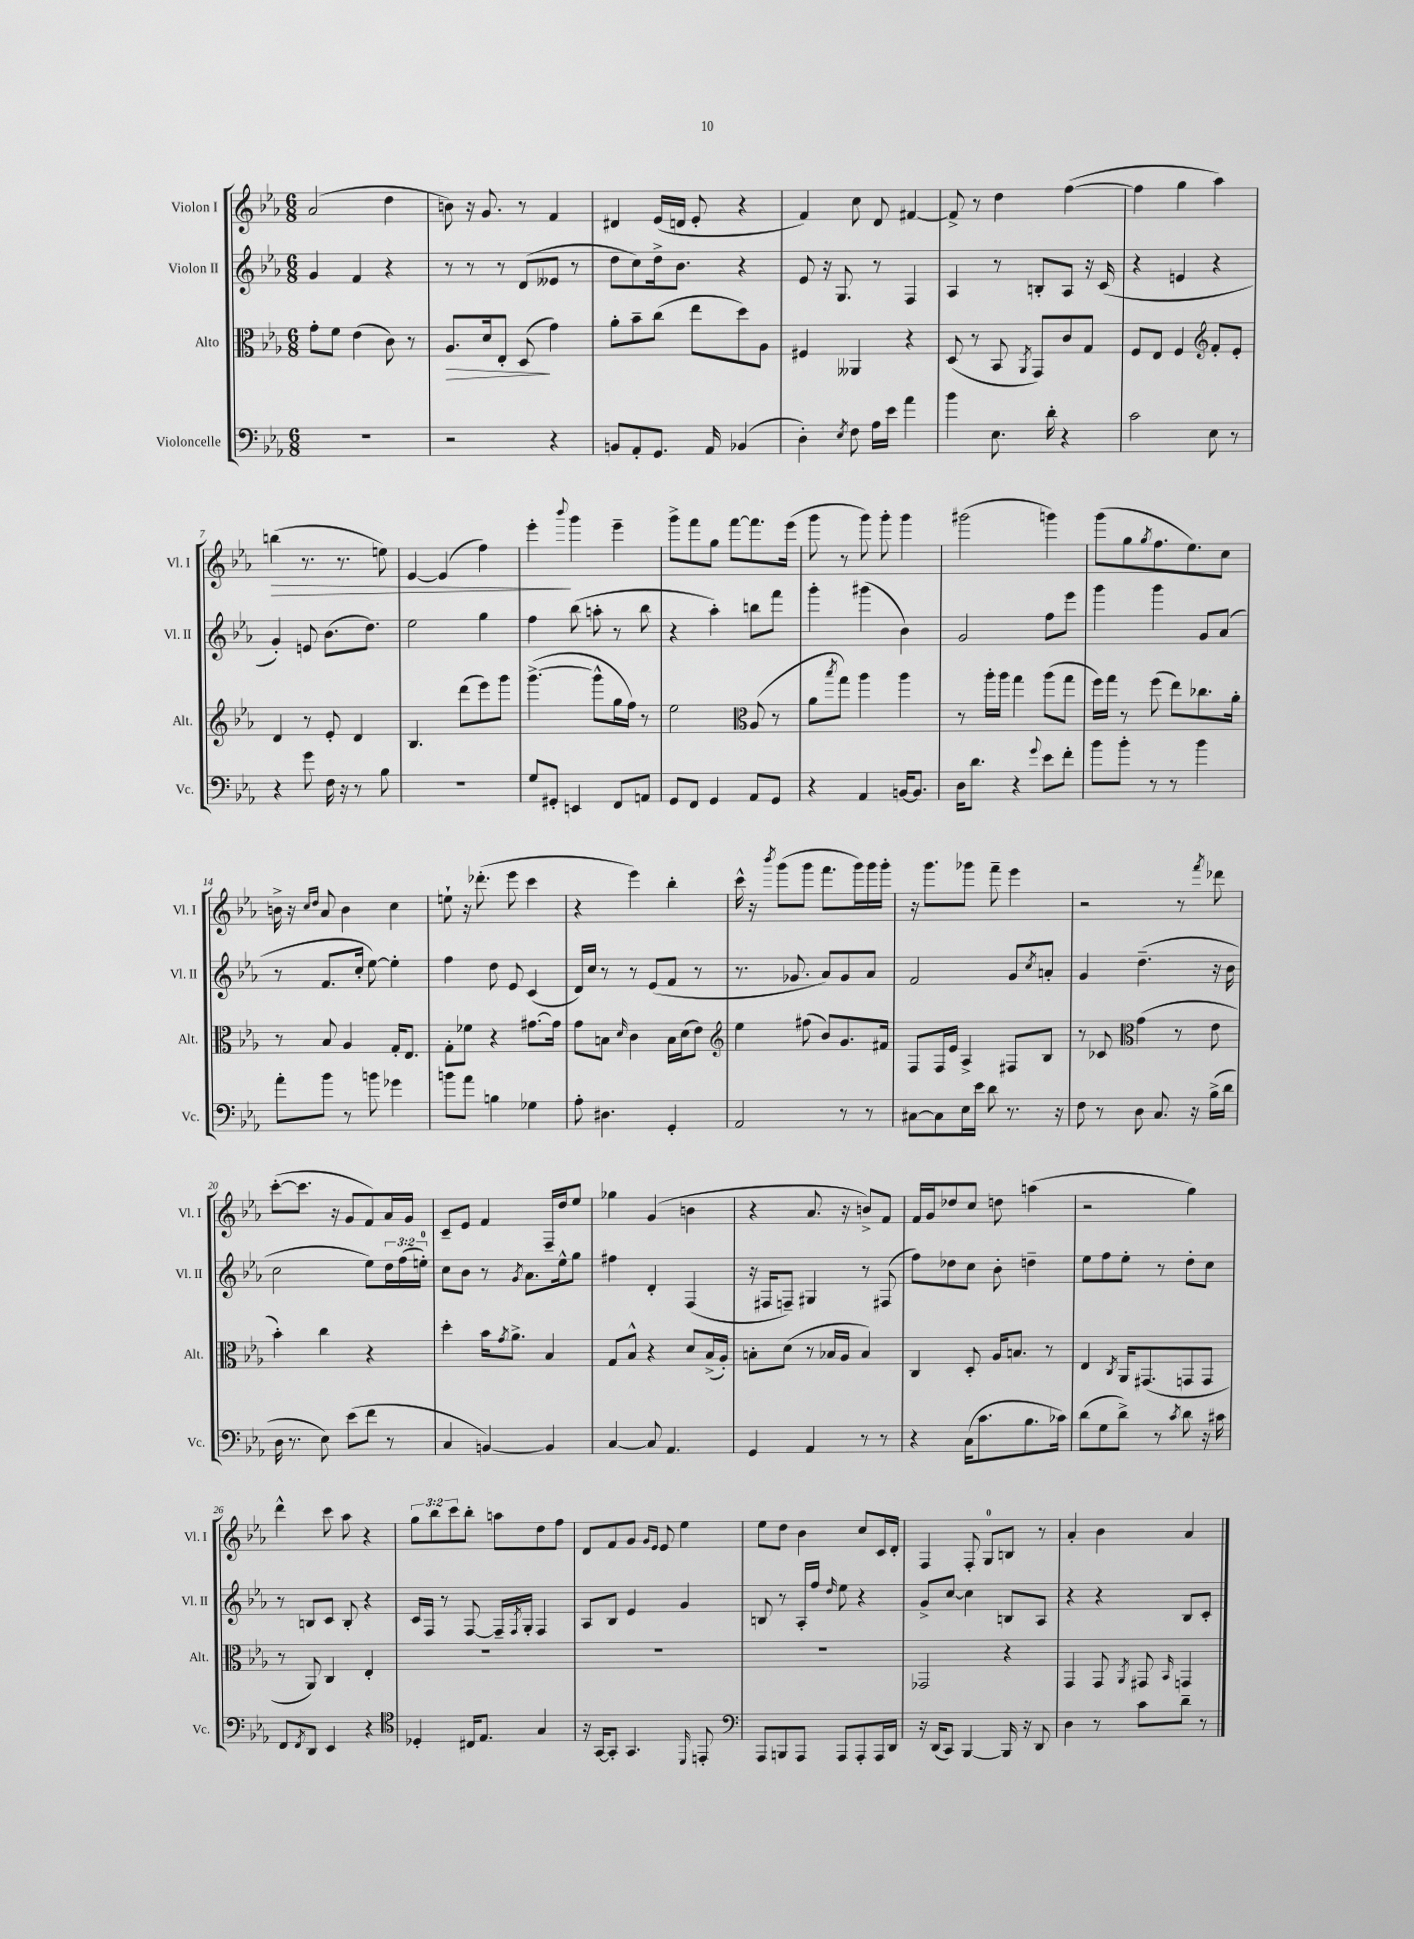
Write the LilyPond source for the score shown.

<<
\new StaffGroup <<
\new Staff = "s0" \with { instrumentName = "Violon I" shortInstrumentName = "Vl. I" } {
    \clef treble \key ees \major \numericTimeSignature \time 6/8 \override Staff.TupletNumber.text = #tuplet-number::calc-fraction-text
    aes'2( d''4 |
    b'8) r16 g'8. r8 f'4 |
    dis'4 ees'16( d'16 ees'8-. r4 |
    f'4) c''8 d'8 fis'4~ |
    fis'8-> r8 d''4 f''4~( |
    f''4 g''4 aes''4) |
    b''4\>( r8. r8. e''8) |
    ees'4~ ees'4( f''4) |
    ees'''4-.\! \appoggiatura { bes'''8 } g'''4 ees'''4-- |
    g'''8-> f'''8 g''8 f'''8~ f'''8. ees'''16( |
    g'''8 r8 g'''8) g'''8-. g'''4 |
    gis'''2( g'''4) |
    g'''8( g''8 \acciaccatura { g''8 } f''8. ees''8.) c''8 |
    b'16-> r16 \grace { c''16 d''16 } aes'8 b'4 c''4 |
    e''8-! r16 des'''8.-.( ees'''8 c'''4 |
    r4 ees'''4) bes''4-. |
    c'''16-^ r16 \acciaccatura { bes'''8 } g'''8( g'''8 f'''8. g'''16) g'''16 g'''16-. |
    r16 g'''8. ges'''8 f'''8-- ees'''4 |
    r2 r8 \acciaccatura { f'''8 } des'''8 |
    c'''8~-.( c'''8. r16 g'8 f'8) aes'16 g'16 |
    c'8-- ees'8 f'4 f16-- d''16 ees''8 |
    ges''4 g'4( b'4 |
    r4 aes'8. r16 b'8->) f'8 |
    f'16 g'16 des''8 c''8 d''8 a''4( |
    r2 g''4) |
    d'''4-^ c'''8 aes''8 r4 |
    \tuplet 3/2 { g''8 bes''8 c'''8 } bes''8-. a''8 d''8 f''8 |
    d'8 f'8 g'8 \grace { g'16 ees'16 } ees'8 ees''4 |
    ees''8 d''8 bes'4 c''8 c'16 d'16-. |
    f4 f8-. g8-0 b8 r8 |
    aes'4-. bes'4 aes'4 \bar "|." |
}
\new Staff = "s1" \with { instrumentName = "Violon II" shortInstrumentName = "Vl. II" } {
    \clef treble \key ees \major \numericTimeSignature \time 6/8 \override Staff.TupletNumber.text = #tuplet-number::calc-fraction-text
    g'4 f'4 r4 |
    r8 r8 r8 d'8( eeses'8 r8 |
    d''8 c''8) d''16-> bes'8. r4 |
    ees'8 r16 g8. r8 f4 |
    aes4 r8 b8-. aes8 r16 c'16( |
    r4 e'4 r4 |
    g'4-.) e'8 bes'8.( d''8.) |
    ees''2 g''4 |
    f''4 bes''8( a''8-. r8 bes''8 |
    r4 aes''4-.) b''8 f'''8 |
    g'''4-. gis'''4( bes'4) |
    g'2 f''8 ees'''8 |
    g'''4 g'''4 g'8 aes'8( |
    r8 f'8. c''16-. ees''8~) ees''4-. |
    f''4 d''8 ees'8 c'4( |
    d'16) c''16 r8 r8 ees'8( f'8 r8 |
    r8. ges'8. aes'8) ges'8 aes'8 |
    f'2 g'8 \acciaccatura { c''8 } a'8-. |
    g'4 d''4.--( r16 bes'16 |
    c''2 ees''8) \tuplet 3/2 { d''16 f''16( e''16-0-.) } |
    c''8 bes'8 r8 \acciaccatura { g'8 } aes'8. ees''16-^ g''8 |
    fis''4 d'4-. f4( |
    r16 fis16 f8--) gis4 r8 fis8( |
    f''8) des''8 c''8 bes'8-. d''4-- |
    ees''8 f''8 ees''8-. r8 d''8-. c''8 |
    r8 b8 c'8 b8-. r4 |
    c'16 f16 r8 f8~ f16-- \acciaccatura { f8 } g16-. f4 |
    aes8 bes8 ees'4 g'4 |
    b8 r8 aes16-. f''16 \grace { d''16 } ees''8 r4 |
    g'8-> c''8~ c''4 b8 aes8 |
    r4 r4 bes8 c'8-. \bar "|." |
}
\new Staff = "s2" \with { instrumentName = "Alto" shortInstrumentName = "Alt." } {
    \clef alto \key ees \major \numericTimeSignature \time 6/8
    g'8-. f'8 ees'4( c'8) r8 |
    aes8.\> d'16 ees8-. d8\!( g'4) |
    aes'8-. bes'8-- c''8( ees''8 d''8) aes8 |
    fis4 aeses,4 r4 |
    d8( r8 bes,8 \acciaccatura { aes,8 } g,8) c'8 g8 |
    f8 ees8 f4 \clef treble f'8-. ees'8-. |
    d'4 r8 ees'8-. d'4 |
    bes4. d'''8( ees'''8) g'''8 |
    g'''4.~->( g'''8-^ g''16 f''16) r8 |
    ees''2 \clef alto aes8( r8 |
    aes'8 \acciaccatura { bes''8 } g''8) aes''4 aes''4 |
    r8 aes''16-. aes''16 g''4 aes''8( g''8 |
    f''16) g''16 r8 f''8( ees''8) ces''8. aes'16-. |
    r8 bes8 aes4 g16-. ees8. |
    g8-. fes'8 r4 gis'8.~ gis'16 |
    g'8 b8 \grace { d'16 } c'4 b16 d'16( ees'8) |
    \clef treble ees''4 fis''8( bes'8) g'8. fis'16 |
    f8 f16 ees'16 aes4-> fis8 bes8 |
    r8 ces'8 \clef alto g'4( r8 ees'8 |
    bes'4-.) c''4 r4 |
    d''4-. bes'16 \acciaccatura { g'8 } aes'8.-> bes4 |
    g8 bes8-^ r4 d'8 bes16->( aes16-.) |
    b8-. d'8( r8 bes16 aes16 bes4) |
    c4 d8-. aes16 b8. r8 |
    ees4 \acciaccatura { c8 } aes,16 gis,8.( g,8 g,8 |
    r8 aes,8) c4 ees4-. |
    R2. |
    R2. |
    R2. |
    ges,2 r4 |
    g,4 g,8 \acciaccatura { aes,8 } gis,8 \grace { bes,16 } g,4 \bar "|." |
}
\new Staff = "s3" \with { instrumentName = "Violoncelle" shortInstrumentName = "Vc." } {
    \clef bass \key ees \major \numericTimeSignature \time 6/8
    R2. |
    r2 r4 |
    b,8 aes,8-. g,8. aes,16 bes,4( |
    d4-.) \acciaccatura { ees8 } f8 aes16 ees'16 aes'4 |
    bes'4 ees8. d'16-. r4 |
    c'2 ees8 r8 |
    r4 g'8 f16 r16 r8 bes8 |
    R2. |
    g8 gis,8-. e,4 f,8 a,8 |
    g,8 f,8 g,4 aes,8 g,8 |
    r4 aes,4 b,16~ b,8. |
    d16 d'8. r4 \appoggiatura { g'8 } ees'8 f'8-. |
    bes'8 bes'8-. r8 r8 bes'4 |
    aes'8-. bes'8 r8 b'8 ges'4 |
    b'8 aes'8 b4 ges4 |
    aes8-. dis4. g,4-. |
    aes,2 r8 r8 |
    cis8~ cis8 ees16 ees'16 d'8 r8. r16 |
    f8 r8 d8 c8. r16 bes16->( d'16 |
    d16 r8. ees8) ees'8( f'8 r8 |
    c4 b,4~) b,4 |
    c4~ c8 aes,4. |
    g,4 aes,4 r8 r8 |
    r4 c16( c'8. bes8. ces'16) |
    d'8( g8 d'8->) r8 \acciaccatura { c'8 } d'8 r16 cis'16 |
    f,8 \acciaccatura { f,8 } d,8 ees,4 r4 |
    \clef tenor des4-. cis16 ees8. g4 |
    r16 g,16~ g,8-. g,4. \grace { d,16 } e,8-. |
    \clef bass aes,,8 b,,8 aes,,8 aes,,8 aes,,8-. aes,,16 d,16 |
    r16 d,16( c,8) bes,,4~ bes,,16 r16 d,8 |
    d4 r8 c'8 d'8-- r8 \bar "|." |
}
>>
>>
